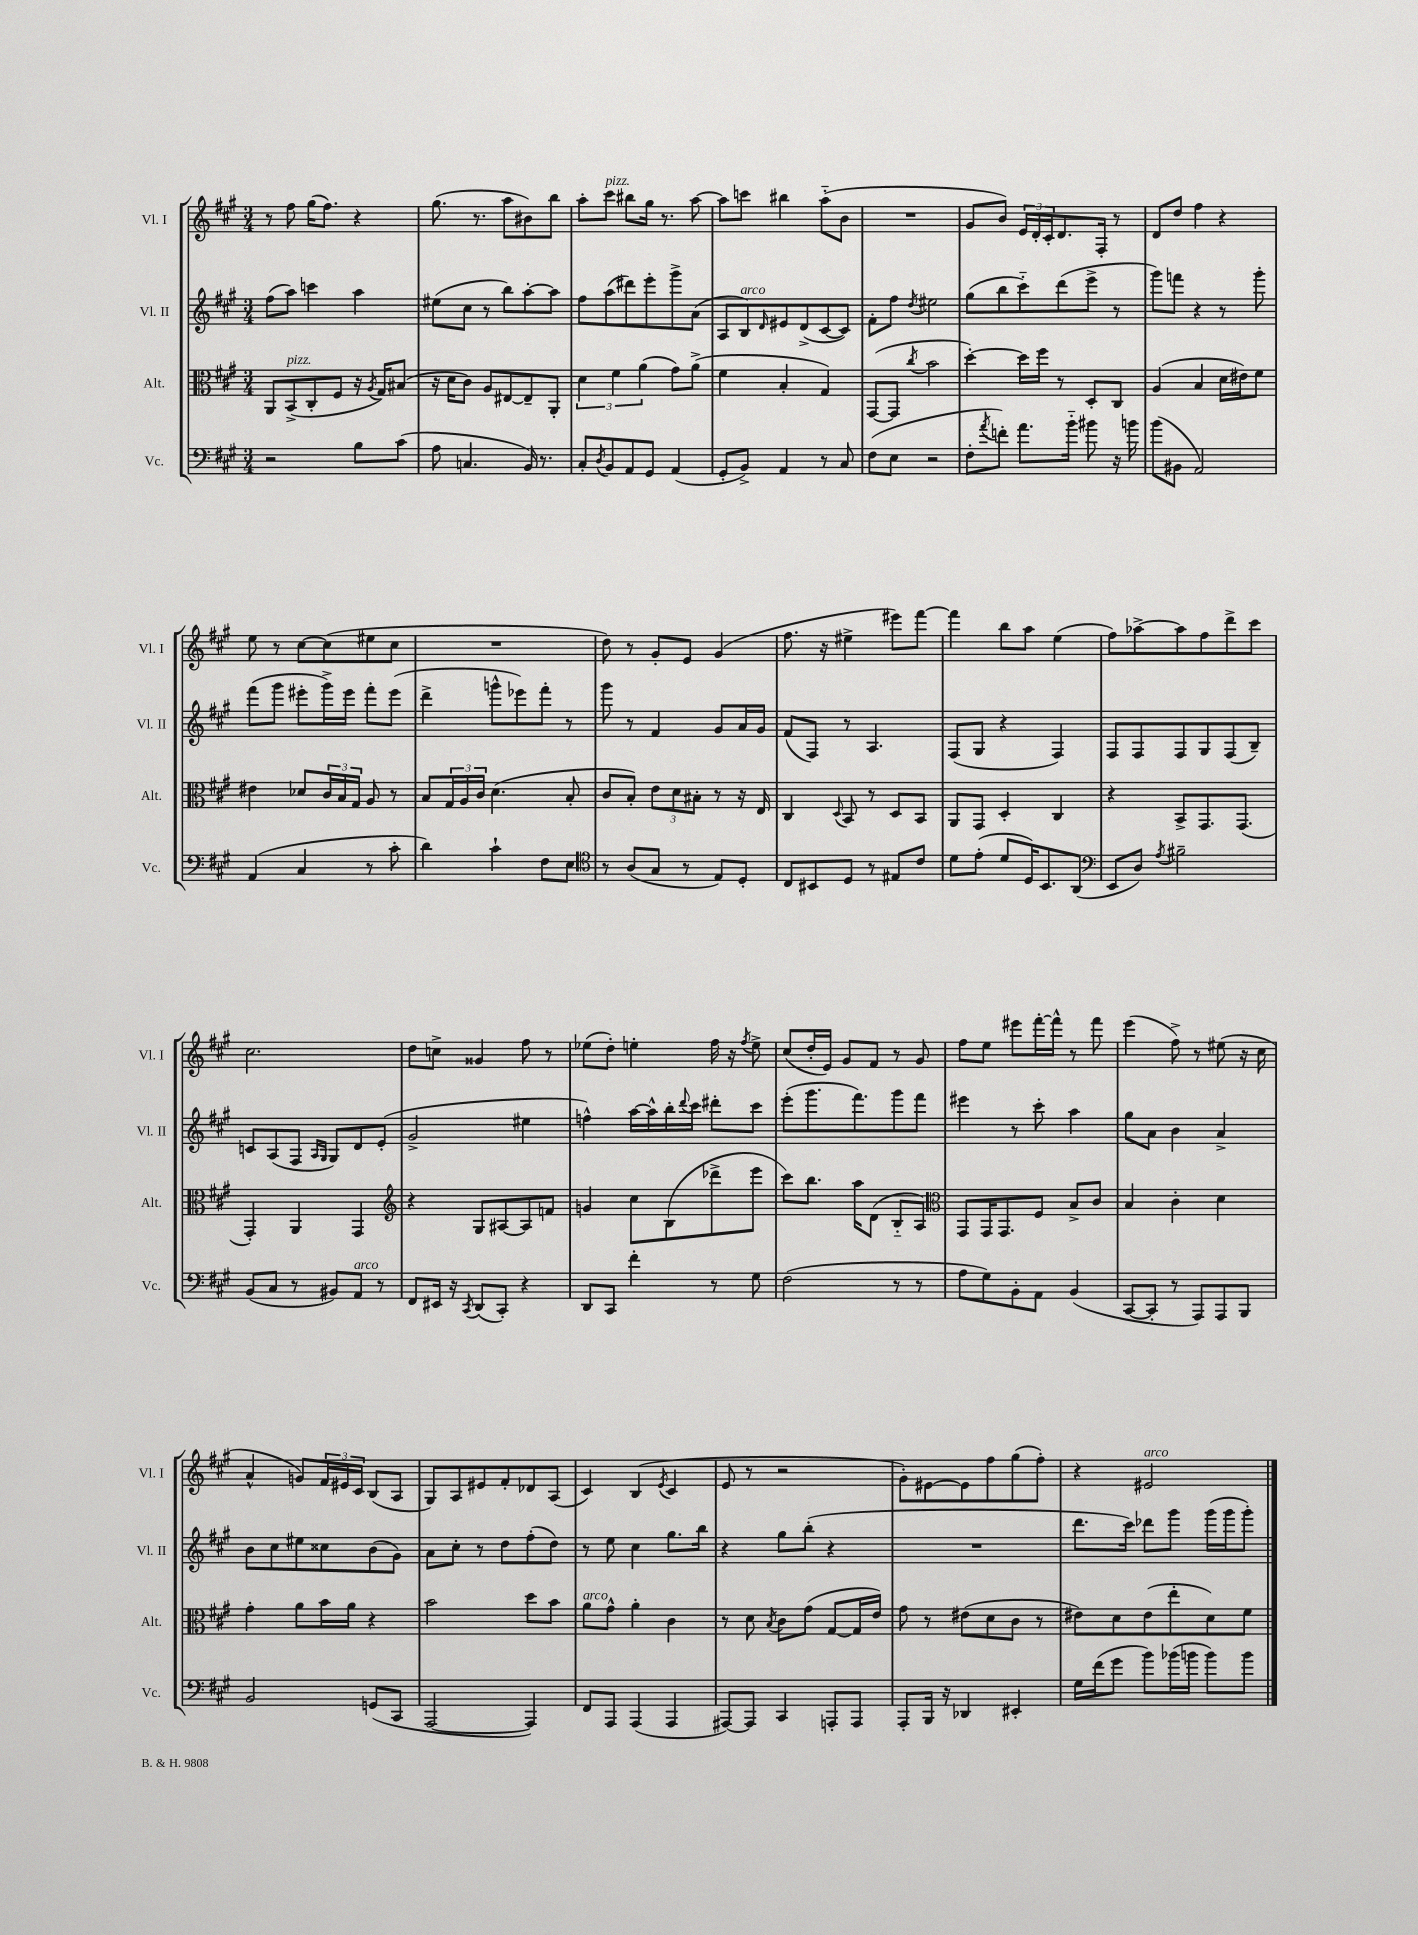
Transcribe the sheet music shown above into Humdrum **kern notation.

**kern	**kern	**kern	**kern
*part4	*part3	*part2	*part1
*staff4	*staff3	*staff2	*staff1
*I"Vc.	*I"Alt.	*I"Vl. II	*I"Vl. I
*I'Vc.	*I'Alt.	*I'Vl. II	*I'Vl. I
*clefF4	*clefC3	*clefG2	*clefG2
*k[f#c#g#]	*k[f#c#g#]	*k[f#c#g#]	*k[f#c#g#]
*M3/4	*M3/4	*M3/4	*M3/4
=57	=57	=57	=57
2r	8AA/L	(8ff#\L	8r
!	!LO:TX:a:i:t=pizz.	!	!
.	(8BB^/	8aa\J)	8ff#\
.	8C#'/	4cccn\	(16gg#\KL
.	.	.	8.ff#\J)
.	8F#/J	.	.
8B\L	16r	4aa\	4r
.	8qA/	.	.
.	16G#/KL)	.	.
(8c#\J	(8B#X/J	.	.
=58	=58	=58	=58
8A\	16r	(8ee#X\L	(8.gg#\
.	16d\KL	.	.
4.Cn/	8c#\J)	8cc#\J	.
.	.	.	8.r
.	8A/L	8r	.
.	[8E#X/	8bb\L)	8aa\L
16BB/)	8E#~/]	[8aa'\	8b#X\)
8.r	.	.	.
.	8AA'/J	8aa\J]	8bb\J
=59	=59	=59	=59
8C#'/L	6d\	8ff#\L	8aa'\L
8qD/	.	.	.
!	!	!	!LO:TX:a:i:t=pizz.
8BB/	.	(8aa\	8ccc#\J
.	6f#\	.	.
8AA/	.	8ddd#X\)	8bb#X\L
.	(6a\	.	.
8GG#/J	.	8eee'\	16gg#\Jk
.	.	.	8.r
(4AA/	8g#\L)	8ggg#^\	.
.	(8a^\J	(8a\J	[8aa\
=60	=60	=60	=60
8GG#'/L	4f#\	8A/L	8aa\L]
!	!	!LO:TX:a:i:t=arco	!
8BB^/J)	.	8B/)	8cccn\J
.	.	16qqd/	.
4AA/	4B'/	8e#X/	4bb#X\
.	.	(8d^/	.
8r	4G#/)	[8c#/	(8aa\L
8C#/	.	8c#/J])	8b\J
=61	=61	=61	=61
(8F#\L	([8GG#/L	8f#'\L	2.r
8E\J	8GG#/J]	8ff#\J	.
.	8qcc#/	8qdd/	.
2r	2b\	2ee#X\	.
=62	=62	=62	=62
8F#'\L	[4dd'\)	(8gg#\L	8g#/L
8qa/	.	.	.
8fn'\J)	.	8bb\	8b/J)
8.a\L	16dd\LL]	8ccc#\)	24e/LL
.	.	.	24d'/
.	16ff#\JJ	.	.
.	.	.	24c#'/J
.	8r	(8ddd\	8.d/
16b\Jk	.	.	.
8b#X\	8D'/L	8eee^\J	.
.	.	.	16F#'/Jk
16r	8C#/J	8r	8r
16bn\	.	.	.
=63	=63	=63	=63
(8b\L	(4A/	8ggg#\L)	8d/L
8BB#X\J	.	8fffn\J	8dd/J
2AA/)	4B/	4r	4ff#\
.	16d\LL	8r	4r
.	16e#X\J)	.	.
.	8f#\J	8ggg#'\	.
!!LO:LB:g=z
=64	=64	=64	=64
(4AA/	4e#X\	(8fff#\L	8ee\
.	.	8ggg#\J	8r
4C#/	8d-X/L	8eee#X'\L	[8cc#\L
.	24c#/L	16ggg#^\L)	(8cc#\]
.	24B/	.	.
.	.	16eee#\JJ	.
.	24G#/JJ	.	.
8r	8A/	8fff#'\L	8ee#X\
8c#'\	8r	(8eee#\J	8cc#\J
=65	=65	=65	=65
4d\)	8B/L	4ddd^\	2.r
.	24G#/L	.	.
.	24A/	.	.
.	24c#/JJ	.	.
4c#`\	(4.d\	8gggn^^\L	.
.	.	8eee-X\)	.
8F#\L	.	8fff#'\J	.
8E\J	8B'/	8r	.
=66	=66	=66	=66
*clefC4	*	*	*
8r	8c#/L	8ggg#\	8dd\)
(8A/L	8B'/J)	8r	8r
8G#/J	12e\L	4f#/	8g#'/L
.	12d\	.	.
8r	.	.	8e/J
.	12B#X'\J	.	.
8E/L)	8r	8g#/L	(4g#/
8D'/J	16r	16a/L	.
.	16E/	16g#/JJ	.
=67	=67	=67	=67
8C#/L	4C#/	(8f#/L	8.ff#\
8BB#X/	.	8F#/J)	.
.	.	.	16r
.	8qqD/	.	.
8D/J	8BB/	8r	4ee#X^\
8r	8r	4.A/	.
8E#X/L	8D/L	.	8eee#X\L)
8c#/J	8BB/J	.	[8fff#\J
=68	=68	=68	=68
8d\L	8AA/L	(8F#/L	4fff#\]
(8e'\J	8GG#/J	8G#/J	.
8d/L	4D'/	4r	8bb\L
16D/K)	.	.	8aa\J
8.BB/	.	.	.
.	4C#/	4F#/)	(4ee\
(8AA/J	.	.	.
=69	=69	=69	=69
*clefF4	*	*	*
8EE/L	4r	8F#/L	8ff#\L)
8D/J)	.	8F#/	[8aa-X^\
8qA/	.	.	.
2B#X~\	8BB^/L	8F#/	8aa-\]
.	8.GG#/	8G#/	8ff#\
.	.	(8F#/	8ddd^\
.	(8.GG#/J	.	.
.	.	8B~/J)	8ccc#\J
!!LO:LB:g=z
=70	=70	=70	=70
(8BB/L	4GG#'/)	8cn/L	2.cc#\
8C#/J	.	(8A/	.
8r	4AA/	8F#/J	.
.	.	16qqA/LL	.
.	.	16qqG#/JJ	.
8BB#X/L)	.	8G#/L)	.
!LO:TX:a:i:t=arco	!	!	!
8AA/J	4GG#/	8d/	.
8r	.	(8e'/J	.
=71	=71	=71	=71
*	*clefG2	*	*
8FF#/L	4r	2g#^/	8dd\L
16EE#X/Jk	.	.	8ccn^\J
16r	.	.	.
8qCC#/	.	.	.
(8DD/L	8G#/L	.	4g##X/
8CC#'/J)	[8A#X/	.	.
4r	8A#/]	4ee#X\	8ff#\
.	8fn/J	.	8r
=72	=72	=72	=72
8DD/L	4gn/	4ffn^^\)	(8ee-X\L
8CC#/J	.	.	8dd'\J)
4f#'\	8cc#\L	[16aa\LL	4een'\
.	.	16aa^^\]	.
.	(8B\	16bb'\	.
.	.	8qqddd/	.
.	.	16ccc#\JJ	.
8r	8ddd-X^\	8ddd#X'\L	16ff#\
.	.	.	16r
.	.	.	8qff#/
8G#\	8eee\J	8ccc#\J	8ee^\
=73	=73	=73	=73
(2F#\	8ccc#\L)	(8eee'\L	(8cc#/L
.	8.bb\J	8.ggg#\	16dd'/L
.	.	.	16e/JJ)
.	.	.	8g#/L
.	16aa\KL	8.fff#\)	.
.	(8d\J	.	8f#/J
8r	8B/L	8ggg#\	8r
8r	8A/J)	8fff#\J	8g#/
=74	=74	=74	=74
*	*clefC3	*	*
8A\L	8GG#/L	4eee#X\	8ff#\L
8G#\)	16GG#/K	.	8ee\J
.	8.GG#/	.	.
8BB'\	.	8r	8eee#X\L
8AA\J	8F#/J	8ccc#'\	[16fff#'\L
.	.	.	16fff#^^\JJ]
(4BB/	8B^/L	4aa\	8r
.	8c#/J	.	8fff#\
=75	=75	=75	=75
[8CC#/L	4B/	8gg#\L	(4eee\
8CC#'/J]	.	8a\J	.
8r	4c#'\	4b\	8ff#^\)
8AAA/L)	.	.	8r
8AAA/	4d\	4a^/	(8ee#X\
8BBB/J	.	.	16r
.	.	.	16cc#\
!!LO:LB:g=z
=76	=76	=76	=76
2BB/	4g#'\	8b\L	4a^^/
.	.	8cc#\	.
.	8a\L	8ee#X\	8gn/L)
.	16b\L	8cc##X\	24f#/L
.	.	.	24e#X/
.	16a\JJ	.	.
.	.	.	24c#/JJ
(8GGn/L	4r	(8b\	(8B/L
8CC#/J	.	8g#\J)	8A/J
=77	=77	=77	=77
[2AAA/	2b\	8a\L	8G#/L)
.	.	8cc#'\J	8A/
.	.	8r	8e#X/
.	.	8dd\L	8f#'/
4AAA/])	8dd\L	(8ff#'\	8d-X/
.	8b\J	8dd\J)	(8A/J
=78	=78	=78	=78
!	!LO:TX:a:i:t=arco	!	!
8FF#/L	8a\L	8r	4c#/)
8AAA/J	8g#^^\J	8ee\	.
(4AAA/	4a'\	4cc#\	(4B/
.	.	.	8qe/
4AAA/	4c#\	8.gg#\L	4c#/
.	.	16bb\Jk	.
=79	=79	=79	=79
[8AAA#X/L)	8r	4r	8e/
8AAA#/J]	8d\	.	8r
.	8qB/	.	.
4CC#/	8c#\L	8gg#\L	2r
.	(8g#\J	(8bb'\J	.
8AAAn'/L	[8G#/L	4r	.
8AAA/J	16G#/L]	.	.
.	16e/JJ)	.	.
=80	=80	=80	=80
8AAA'/L	8g#\	2.r	8g#'\L)
16BBB/Jk	8r	.	[8e#X\
16r	.	.	.
4DD-X/	(8e#X\L	.	8e#\]
.	8d\	.	8ff#\
4EE#X'/	8c#\J	.	(8gg#\
.	8r	.	8ff#'\J)
=81	=81	=81	=81
16G#\LL	8e#X\L)	8.ddd\L	4r
(16f#\J	.	.	.
8g#\J	8d\	.	.
.	.	16ccc#\Jk)	.
!	!	!	!LO:TX:a:i:t=arco
8b\L)	(8e#\	8ddd-X\L	2e#X/
(16b-X\L	8ee'\	8ggg#\J	.
16bn\JJ	.	.	.
8b\L)	8d\)	(16ggg#\LL	.
.	.	16ggg#\J	.
8b\J	8f#\J	8ggg#'\J)	.
==	==	==	==
*-	*-	*-	*-
